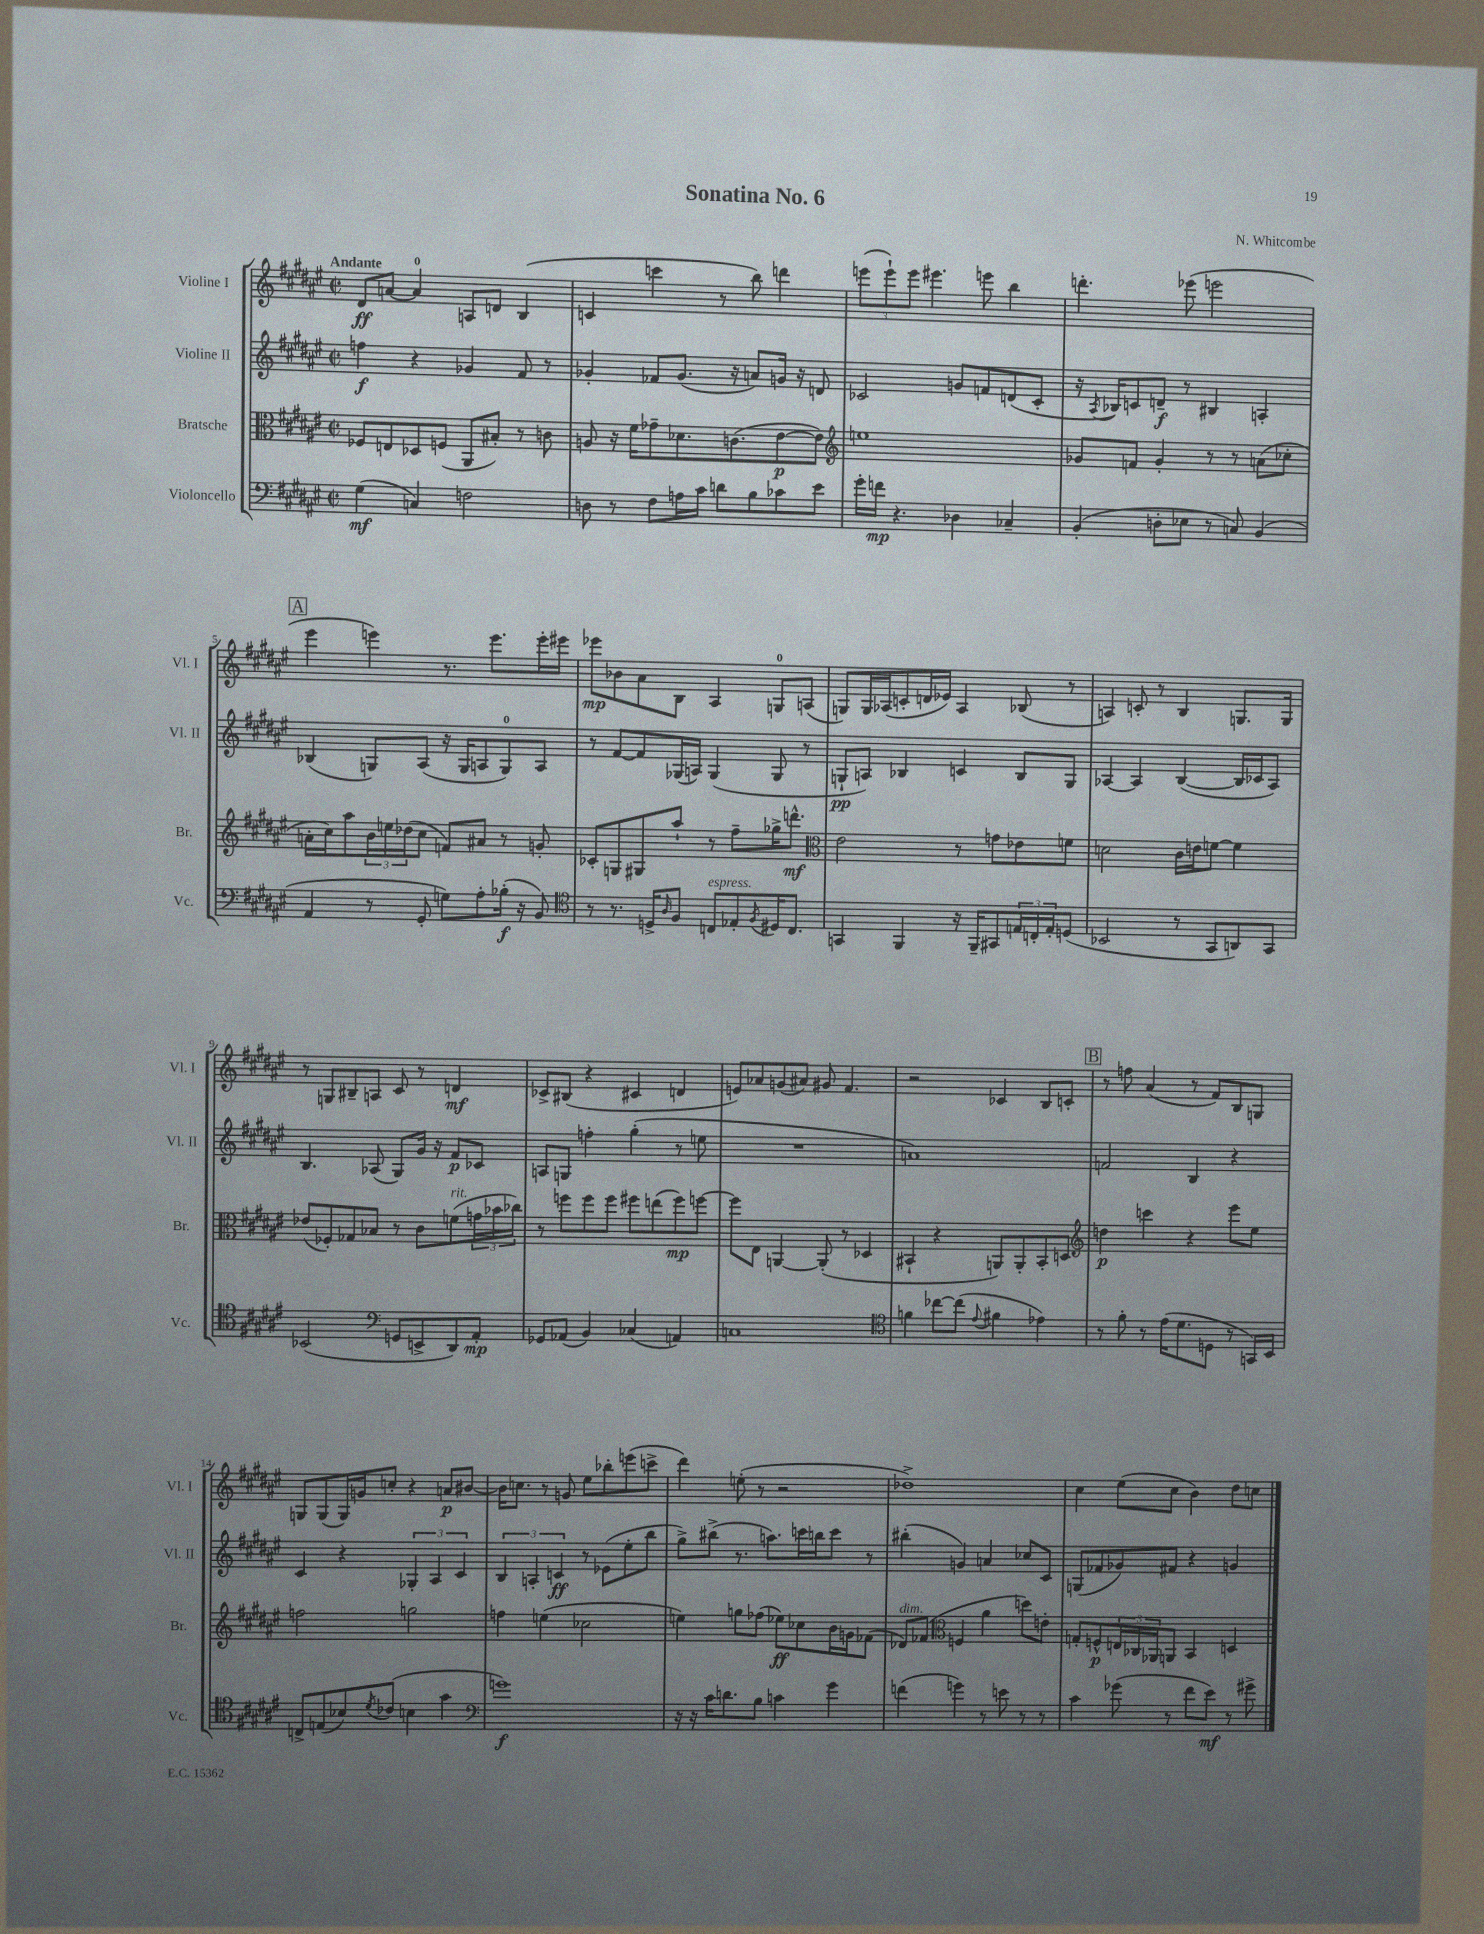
\header { title = "Sonatina No. 6" composer = "N. Whitcombe" }
<<
\new StaffGroup <<
\new Staff = "s0" \with { instrumentName = "Violine I" shortInstrumentName = "Vl. I" } {
    \clef treble \key fis \major \defaultTimeSignature \time 2/2 \tempo "Andante"
    dis'8\ff a'8~ a'4-0 a8 d'8 b4( |
    c'4 c'''4 r8 b''8) d'''4 |
    \tuplet 3/2 { e'''8( e'''8-!) e'''8 } eis'''4. e'''8 b''4 |
    d'''4.-. ees'''8( e'''2 |
    \mark \markup { \box "A" } eis'''4 e'''4) r8. e'''8. e'''16-. eis'''16 |
    ees'''8\mp bes'8 ais'8 b8 ais4 g8-0 a8( |
    g8) g16 aes16( c'8-. d'16 ees'16) aes4 bes8( r8 |
    a4) c'8-. r8 b4 g8. g16 |
    r8 g8 bis8-- a8 cis'8 r8 d'4\mf |
    ces'8-> bis8( r4 cis'4 d'4 |
    e'8) aes'8 g'8( ais'8) gis'8 fis'4. |
    r2 ces'4 b8 c'8-. |
    \mark \markup { \box "B" } r8 f''8 ais'4( r8 fis'8) b8 g8 |
    g8 g8( g16) g'16 c''8-. r4 a'8\p bis'8~ |
    bis'16 c''8. r8 g'8 eis''8 bes''8-. e'''8( c'''8-> |
    dis'''4) e''8-.( r8 r2 |
    des''1->) |
    cis''4 eis''8( cis''8 b'4) dis''8 c''8 \bar "|." |
}
\new Staff = "s1" \with { instrumentName = "Violine II" shortInstrumentName = "Vl. II" } {
    \clef treble \key fis \major \defaultTimeSignature \time 2/2
    f''4\f r4 ges'4 fis'8 r8 |
    ges'4-. fes'8 ges'8.( r16 a'8) g'16 r16 d'8 |
    ces'2 g'8 f'8 d'8( ces'8-. |
    r16 \acciaccatura { ais8 } bes16) c'8 d'8--\f r8 bis4 a4-. |
    \mark \markup { \box "A" } bes4( g8) ais8( r16 g16 a8 g8-0) a8 |
    r8 fis'8~ fis'8 ges16( a16) ges4( ges8 r8 |
    g8-!\pp a8) bes4 c'4 bes8 g8 |
    aes4~ aes4 b4~( b16 ces'16 aes8) |
    b4. aes8( gis8) gis'16 r16 fis'8\p ces'8 |
    a8 g8 f''4-. gis''4-.( r8 e''8 |
    R1 |
    a'1) |
    \mark \markup { \box "B" } f'2 b4 r4 |
    cis'4 r4 \tuplet 3/2 { ges4-. ais4 cis'4 } |
    \tuplet 3/2 { b4 a4-. c'4\ff } r8 ees'8( eis''8-. b''8 |
    gis''8->) bis''8->( r8. a''8.) c'''16 b''16 c'''8 r8 |
    bis''4-.( g'4) a'4 ces''8 cis'8 |
    g8( fes'8 ges'8) fis'8 r4 g'4 \bar "|." |
}
\new Staff = "s2" \with { instrumentName = "Bratsche" shortInstrumentName = "Br." } {
    \clef alto \key fis \major \defaultTimeSignature \time 2/2
    fes8 e8 des8 f8( ais,8 bis8-.) r8 c'8 |
    a8 r16 fis'16 ges'8-- des'8. c'8.( eis'8~\p eis'8) |
    \clef treble e''1 |
    ges'8 f'8 ges'4-. r8 r8 a'8( ces''8-. |
    \mark \markup { \box "A" } a'16-. cis''16) ais''8 \tuplet 3/2 { b'16 e''16 des''16( } cis''8 f'8) ais'8 r8 g'8-. |
    ces'8-. g8 gis8 ais''8-! r8 fis''8-- ges''16-> d'''8.-^\mf |
    \clef alto eis'2 r8 g'8 ees'8 f'8 |
    d'2 cis'16 e'16 f'8~ f'4 |
    ees'8( fes8-.) ges8 bes8 r8 cis'8 f'8^\markup { \italic "rit." }( \tuplet 3/2 { g'16 bes'16 ces''16) } |
    r8 f''8 f''8 f''8 fis''8 e''8( fis''8\mp) f''8~ |
    f''8 eis8 a,4~ a,8-.( r8 des4 |
    bis,4-! r4 a,8) a,8-. bis,8-. d8 |
    \mark \markup { \box "B" } \clef treble d''4\p c'''4 r4 eis'''8 eis''8 |
    f''2 g''2 |
    f''4 e''4( ces''2 |
    e''4) g''8 fes''8( ees''8\ff) ces''8 b'16 g'16 fes'8( |
    des'8^\markup { \italic "dim." }) fes'8( \clef alto f4 ais'4 d''8) e'8-. |
    g8-. f8-^\p \tuplet 3/2 { e16 ces16 aes,16 } a,8 b,4 d4 \bar "|." |
}
\new Staff = "s3" \with { instrumentName = "Violoncello" shortInstrumentName = "Vc." } {
    \clef bass \key fis \major \defaultTimeSignature \time 2/2
    gis4\mf( c4) f2 |
    d8 r8 fis8 a16 cis'16 d'8 b8 ces'8 eis'8 |
    gis'16-. f'16\mp r4. des4 ces4-- |
    b,4-.( d8-. ees8 r8 c8) b,4( |
    \mark \markup { \box "A" } ais,4 r8 gis,8-. g8) ais8-. bes16-.\f( r16 b,8) |
    \clef tenor r8 r8. d16-> \grace { ais16 } fis8 c8^\markup { \italic "espress." } ees8-. \acciaccatura { fis8 } dis16 c8. |
    g,4 fis,4 r16 fis,16-- gis,8 \tuplet 3/2 { e16 c16-. e16-. } d8( |
    bes,2 r8 gis,8 a,8) gis,8 |
    bes,2( \clef bass g,8 e,8-> dis,8) ais,8-.\mp |
    ges,8 aes,8( b,4) ces4( a,4) |
    c1 |
    \clef tenor f'4 ces''8~ ces''8( \appoggiatura { eis'8 } fis'4 ees'4) |
    \mark \markup { \box "B" } r8 fis'8-. r8 eis'16( dis'8. d8 r8 g,16) b,16 |
    c8-> e8( bes8) \acciaccatura { dis'8 } ces'8( b4 gis'4 |
    \clef bass g'1\f) |
    r16 r16 cis'16 d'8. b8 c'4 gis'4 |
    f'4( g'4) r8 e'8 r8 r8 |
    cis'4 ges'8( r8 fis'8 eis'8\mf) r8 gis'8-> \bar "|." |
}
>>
>>
